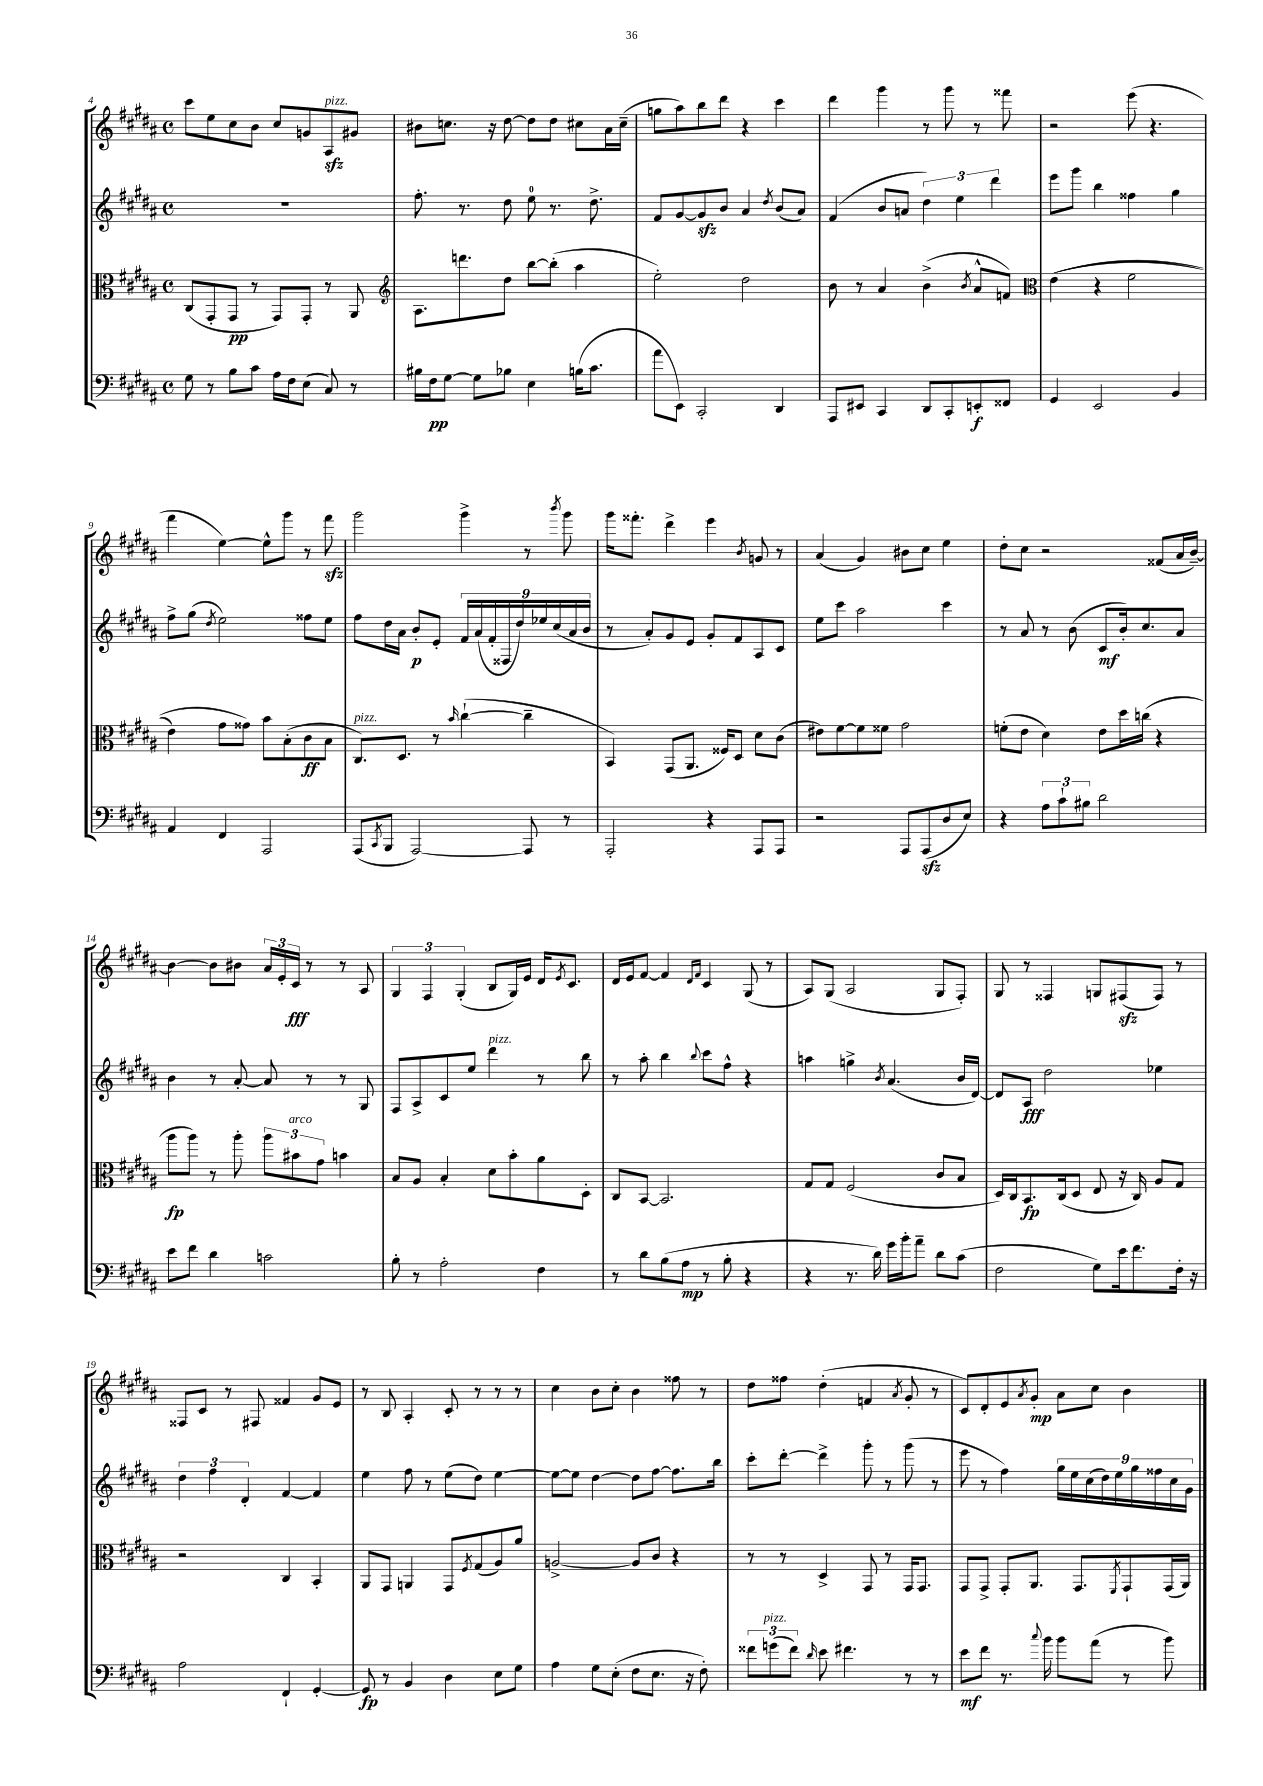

**kern	**kern	**kern	**kern
*staff4	*staff3	*staff2	*staff1
*clefF4	*clefC3	*clefG2	*clefG2
*k[f#c#g#d#a#]	*k[f#c#g#d#a#]	*k[f#c#g#d#a#]	*k[f#c#g#d#a#]
*M4/4	*M4/4	*M4/4	*M4/4
*met(c)	*met(c)	*met(c)	*met(c)
8G#	(8C#	1r	8ccc#
8r	8GG#'	.	8ee
8B	8GG#	.	8cc#
8c#	8r	.	8b
16A#	8GG#)	.	8cc#
16F#	.	.	.
(8E	8GG#'	.	8g
8C#)	8r	.	8A#
8r	8AA#	.	8g#
=	=	=	=
*	*clefG2	*	*
16B#	8.A#	8.ff#'	8b#
16F#	.	.	.
[8G#	.	.	8.cc
.	8.ddd	8.r	.
8G#]	.	.	.
.	.	.	16r
8B-	8dd#	8dd#	[8dd#
4E	[8bb	8ee	8dd#]
.	(8bb']	8.r	8dd#
(16B	4aa#	.	8cc#
8.c#	.	8.dd#^	.
.	.	.	16a#
.	.	.	(16cc#~
=	=	=	=
8a#	2ee')	8f#	8gg
8EE)	.	[8g#	8aa#)
2CC#'	.	8g#]	8bb
.	.	8b	8ddd#
.	2dd#	4a#	4r
.	.	8qdd#	.
4DD#	.	(8b	4ccc#
.	.	8a#)	.
=	=	=	=
8AAA#	8b	(4f#	4ddd#
8EE#	8r	.	.
4CC#	4a#	8b	4ggg#
.	.	8a	.
8DD#	(4b^	6dd#)	8r
8CC#'	.	.	8ggg#
.	.	6ee	.
.	8qb	.	.
8EE'	8a#^^	.	8r
.	.	6ddd#	.
8FF##	8f)	.	8fff##
=	=	=	=
*	*clefC3	*	*
4GG#	&((4e	8eee	2r
.	.	8ggg#	.
2EE	4r	4bb	.
.	2f#	4ff##	(8eee
.	.	.	4.r
4BB	.	4gg#	.
=	=	=	=
4AA#	4e)	8ff#^	4fff#
.	.	(8gg#	.
.	.	8qdd#	.
4FF#	8g#	2ee)	[4ee)
.	8g##&)	.	.
2AAA#	8b	.	8ee^^]
.	(8B'	.	8ggg#
.	8c#	8ff##	8r
.	8B	8ee	8fff#
=	=	=	=
(8AAA#	8.C#)	8ff#	2ggg#
8qCC#	.	.	.
8BBB	.	16dd#	.
.	8.D#	16a#	.
[2AAA#)	.	8b'	.
.	8r	8e'	.
.	16qqb	.	.
.	([4cc#`	18f#	4ggg#^
.	.	(18a#	.
.	.	18f#'	.
.	.	18F##	.
.	.	18dd#)	.
8AAA#]	4cc#~]	.	8r
.	.	18ee-	.
.	.	(18cc#	.
.	.	.	8qbbb
8r	.	.	8ggg#
.	.	18a#	.
.	.	18b	.
=	=	=	=
2AAA#'	4BB)	8r	16ggg#
.	.	.	8.fff##'
.	.	8a#')	.
.	(8GG#	8g#	4ddd#^
.	8.AA#	8e	.
4r	.	8g#'	4eee
.	16F##)	.	.
.	8D#	8f#	.
.	.	.	8qb
8AAA#	8d#	8A#	8g
8AAA#	(8c#	8c#	8r
=	=	=	=
2r	8e#)	8ee	(4a#
.	[8f#	8ccc#	.
.	8f#]	2aa#	4g#)
.	8f##	.	.
8AAA#	2g#	.	8b#
(8AAA#	.	.	8cc#
8D#	.	4ccc#	4ee
8E)	.	.	.
=	=	=	=
4r	(8f'	8r	8dd#'
.	8e	8a#	8cc#
12A#	4d#)	8r	2r
12c#`	.	.	.
.	.	(8b	.
12B#	.	.	.
2d#	8e	8c#	.
.	16dd#	16b')	.
.	(16cc	8.cc#	.
.	4r	.	(8f##
.	.	8a#	16a#
.	.	.	[16b~)
=	=	=	=
8e	8aa#	4b	4b_
8f#	8aa#)	.	.
4d#	8r	8r	8b]
.	8aa#'	[8a#'	8b#
2c	12aa#	8a#]	24a#
.	.	.	24e'
.	12b#	.	24c#
.	.	8r	8r
.	12g#	.	.
.	4b	8r	8r
.	.	8G#	8A#
=	=	=	=
8B'	8B	8F#	6G#
8r	8A#	8A#^	.
.	.	.	6F#
2A#'	4B'	8c#	.
.	.	.	(6G#'
.	.	8ee	.
.	8d#	4ddd#	8B
.	8b'	.	16G#)
.	.	.	16e
4F#	8a#	8r	16d#
.	.	.	8qe
.	.	.	8.c#
.	8D#'	8bb	.
=	=	=	=
8r	8C#	8r	16d#
.	.	.	16e
8d#	[8BB	8aa#'	[8f#
(8B	2.BB]	4bb	4f#]
8A#	.	.	.
.	.	.	16qqd#
.	.	8qqbb	16qqf#
8r	.	8ccc#	4c#
8B'	.	8ff#^^	.
4r	.	4r	(8G#
.	.	.	8r
=	=	=	=
4r	8G#	4aa	8A#)
.	8G#	.	(8G#
8.r	(2F#	4gg^	2A#
16d#)	.	.	.
.	.	8qb	.
16g#	.	(4.a#	.
16b'	.	.	.
8a#~	.	.	.
8d#	8c#	.	8G#
(8c#	8B	16b	8F#')
.	.	[16d#)	.
=	=	=	=
2F#	16D#)	8d#]	8G#
.	16C#	.	.
.	8.BB	8A#	8r
.	.	2dd#	4F##
.	(16C#	.	.
.	8D#	.	.
8G#)	8E	.	8G
16e	16r	.	(8F#
8.f#	16C#)	.	.
.	8A#	4ee-	8F#)
16F#'	8G#	.	8r
16r	.	.	.
=	=	=	=
2A#	2r	6dd#	8F##
.	.	.	8c#
.	.	6ff#	.
.	.	.	8r
.	.	6d#'	.
.	.	.	8F#
4FF#`	4C#	[4f#	4f##
[4GG#'	4BB'	4f#]	8g#
.	.	.	8e
=	=	=	=
8GG#]	8AA#	4ee	8r
8r	8GG#	.	8B
4BB	4AA	8ff#	4A#'
.	.	8r	.
4D#	8GG#	(8ee	8c#'
.	8qF#	.	.
.	(8G#	8dd#)	8r
8E	8A#)	[4ee	8r
8G#	8a#	.	8r
=	=	=	=
4A#	[2A^	8ee_	4cc#
.	.	8ee]	.
8G#	.	[4dd#	8b
(8E'	.	.	8cc#'
8F#	8A]	8dd#]	4b
8.E	8c#	[8ff#	.
.	4r	8.ff#]	8ff##
16r	.	.	.
8F#')	.	.	8r
.	.	16bb	.
=	=	=	=
12f##	8r	8ccc#'	8dd#
(12g	.	.	.
.	8r	[8ddd#'	8ff##
12f##)	.	.	.
16qqd#	.	.	.
8e	4D#^	4ddd#^]	(4dd#'
4.f#	.	.	.
.	8GG#	8ggg#'	4f
.	8r	8r	.
.	.	.	8qa#
8r	16GG#	(8ggg#	8g#'
.	8.GG#	.	.
8r	.	8r	8r
=	=	=	=
8e	8GG#	8eee	8c#)
8f#	8GG#^	8r	8d#'
8.r	8GG#'	4ff#)	8e
.	.	.	8qa#
.	8.AA#	.	8g#'
8qqcc#	.	.	.
16b	.	.	.
8b	.	18gg#	8a#
.	.	18ee	.
.	8.GG#	.	.
.	.	(18cc#	.
(8a#	.	.	8cc#
.	.	18dd#)	.
.	.	18ee	.
.	8qFF#	.	.
8r	8GG#`	.	4b
.	.	18gg#	.
.	.	18ff##	.
8b)	(16GG#	.	.
.	.	18cc#	.
.	16AA#)	.	.
.	.	18g#	.
==	==	==	==
*-	*-	*-	*-
